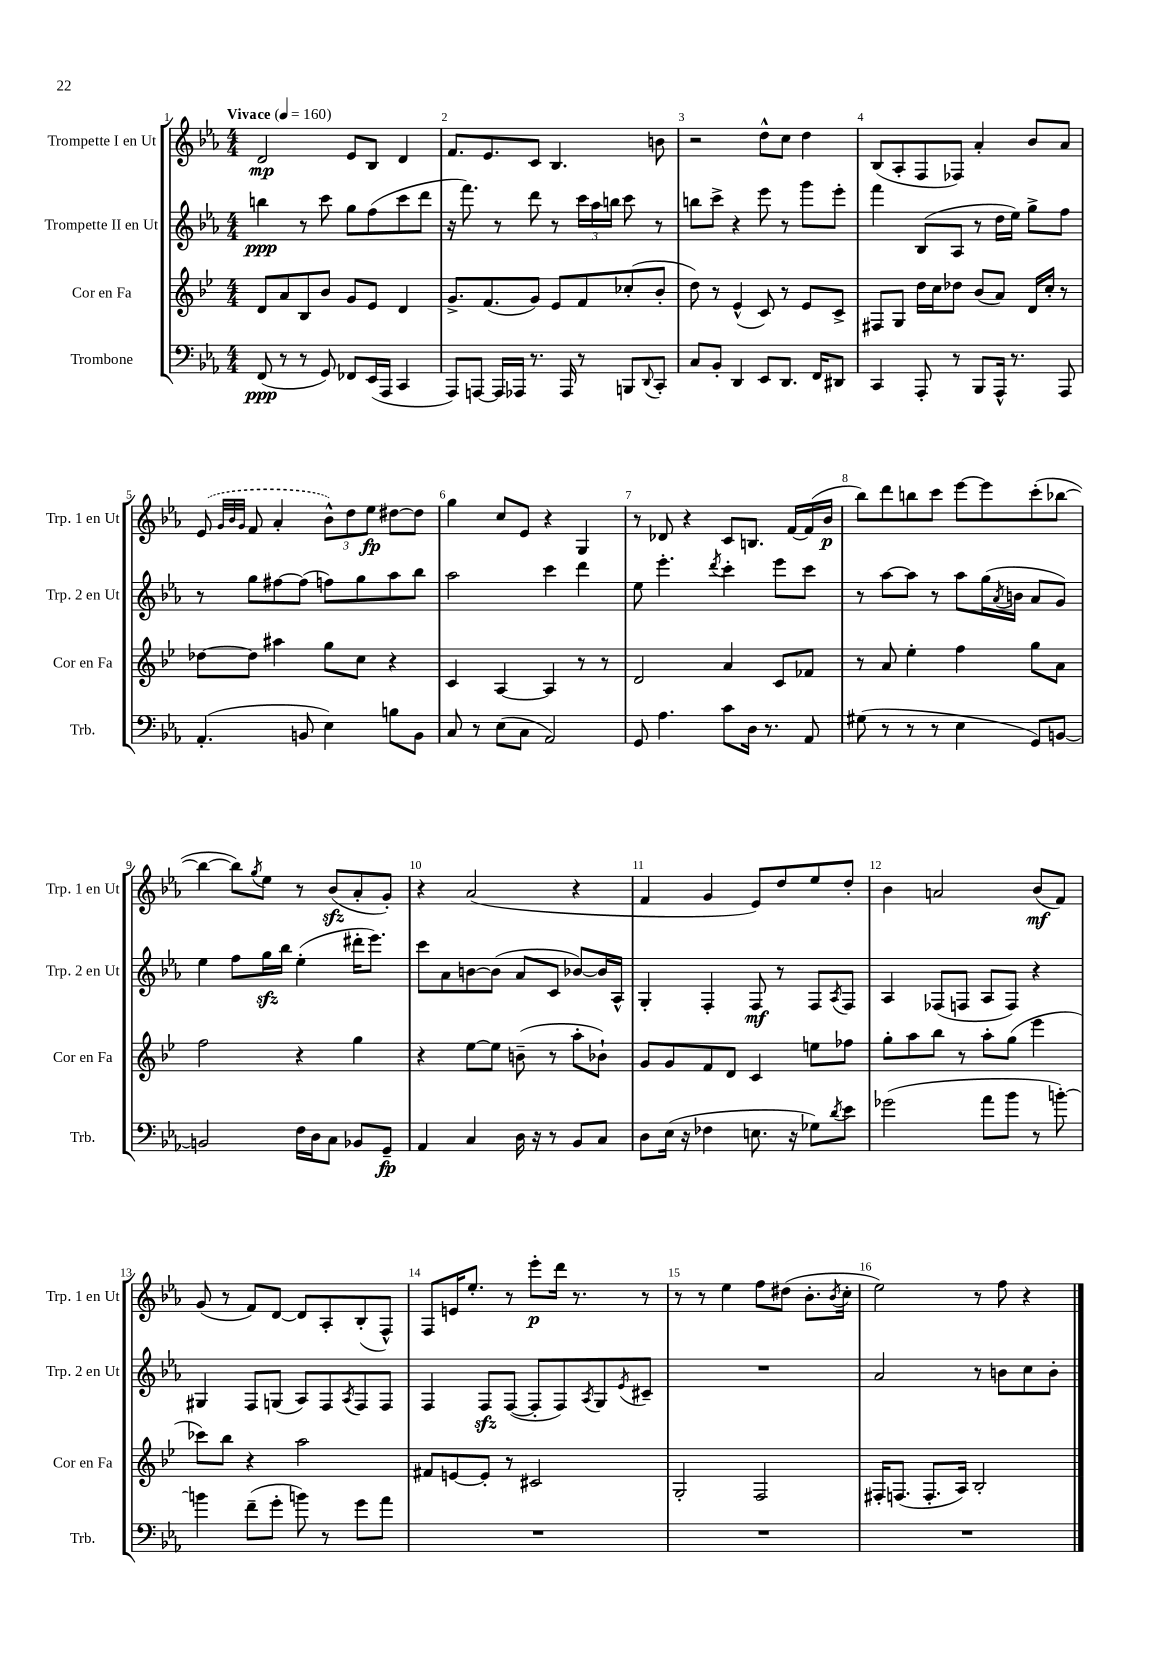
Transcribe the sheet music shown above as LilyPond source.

<<
\new StaffGroup <<
\new Staff = "s0" \with { instrumentName = "Trompette I en Ut" shortInstrumentName = "Trp. 1 en Ut" } {
    \clef treble \key ees \major \numericTimeSignature \time 4/4 \tempo "Vivace" 4 = 160
    d'2\mp ees'8 bes8 d'4 |
    f'8. ees'8. c'8 bes4. b'8 |
    r2 d''8-^ c''8 d''4 |
    bes8( aes8-. f8 fes8) aes'4-. bes'8 aes'8 |
    \once \slurDashed ees'8( \grace { g'32 bes'32 g'32 } f'8 aes'4-. \tuplet 3/2 { bes'8-^) d''8 ees''8\fp } dis''8~ dis''8 |
    g''4 c''8 ees'8 r4 g4 |
    r8 des'8 r4 c'8 b8. f'16~ f'16( bes'16\p |
    bes''8) d'''8 b''8 c'''8 ees'''8~ ees'''8 c'''8-.( bes''8~ |
    bes''4~ bes''8) \acciaccatura { g''8 } ees''8 r8 bes'8\sfz( aes'8-. g'8-.) |
    r4 aes'2( r4 |
    f'4 g'4 ees'8) d''8 ees''8 d''8-. |
    bes'4 a'2 bes'8\mf( f'8) |
    g'8( r8 f'8) d'8~ d'8 aes8-. bes8-.( f8-^) |
    f8 e'16 ees''8.-. r8 ees'''8-.\p d'''16 r8. r8 |
    r8 r8 ees''4 f''8 dis''8( bes'8.-. \acciaccatura { bes'8 } c''16-. |
    ees''2) r8 f''8 r4 \bar "|." |
}
\new Staff = "s1" \with { instrumentName = "Trompette II en Ut" shortInstrumentName = "Trp. 2 en Ut" } {
    \clef treble \key ees \major \numericTimeSignature \time 4/4
    b''4\ppp r8 c'''8 g''8 f''8( c'''8 d'''8 |
    r16 f'''8.) r8 d'''8 r8 \tuplet 3/2 { c'''16 aes''16 b''16 } c'''8 r8 |
    b''8 c'''8-> r4 ees'''8 r8 g'''8 ees'''8-. |
    f'''4 bes8( aes8 r8 d''16 ees''16) g''8-> f''8 |
    r8 g''8 fis''8~ fis''8( f''8) g''8 aes''8 bes''8 |
    aes''2 c'''4 d'''4 |
    ees''8 ees'''4.-. \acciaccatura { d'''8 } c'''4-. ees'''8 c'''8 |
    r8 aes''8~ aes''8 r8 aes''8 g''16( \acciaccatura { aes'8 } b'16 aes'8 g'8) |
    ees''4 f''8 g''16\sfz bes''16 ees''4-.( dis'''16-. ees'''8.) |
    c'''8 aes'8 b'8~ b'8( aes'8 c'8 bes'8~) bes'16 aes16-^ |
    g4-. f4-. f8\mf r8 f8 \acciaccatura { aes8 } f8 |
    aes4 fes8( f8 aes8 f8) r4 |
    gis4 f8 g8( aes8) f8 \acciaccatura { aes8 } f8 f8 |
    f4 f8\sfz f8~( f8-. f8) \acciaccatura { aes8 } g8 \acciaccatura { ees'8 } cis'8-- |
    R1 |
    aes'2 r8 b'8 c''8 b'8-. \bar "|." |
}
\new Staff = "s2" \with { instrumentName = "Cor en Fa" shortInstrumentName = "Cor en Fa" } {
    \clef treble \key bes \major \numericTimeSignature \time 4/4
    d'8 a'8 bes8 bes'8 g'8 ees'8 d'4 |
    g'8.-> f'8.( g'8) ees'8 f'8 ces''8-.( bes'8-. |
    d''8) r8 ees'4-^( c'8) r8 ees'8 c'8-> |
    fis8 g8 d''16 c''16 des''8 bes'8( a'8) d'16 c''16-. r8 |
    des''8~ des''8 ais''4 g''8 c''8 r4 |
    c'4 a4~ a4 r8 r8 |
    d'2 a'4 c'8 fes'8 |
    r8 a'8 ees''4-. f''4 g''8 a'8 |
    f''2 r4 g''4 |
    r4 ees''8~ ees''8 b'8--( r8 a''8-. bes'8-!) |
    g'8 g'8 f'8 d'8 c'4 e''8 fes''8 |
    g''8-. a''8 bes''8 r8 a''8-. g''8( ees'''4 |
    ces'''8) bes''8 r4 a''2 |
    fis'8 e'8~ e'8-. r8 cis'2 |
    g2-. f2 |
    fis16-. f8.( f8.-. a16) bes2-. \bar "|." |
}
\new Staff = "s3" \with { instrumentName = "Trombone" shortInstrumentName = "Trb." } {
    \clef bass \key ees \major \numericTimeSignature \time 4/4
    f,8\ppp( r8 r8 g,8) fes,8 ees,16( aes,,16 c,4 |
    aes,,8) a,,8~ a,,16 aes,,16 r8. aes,,16 r8 b,,8 \appoggiatura { d,8 } c,8-. |
    c8 bes,8-. d,4 ees,8 d,8. f,16 dis,8 |
    c,4 aes,,8-. r8 bes,,8 aes,,16-^ r8. aes,,8 |
    aes,4.-.( b,8 ees4) b8 b,8 |
    c8 r8 ees8( c8 aes,2) |
    g,8 aes4. c'8 d16 r8. aes,8 |
    gis8( r8 r8 r8 ees4 g,8) b,8~ |
    b,2 f16 d16 c8 bes,8 g,8--\fp |
    aes,4 c4 d16 r16 r8 bes,8 c8 |
    d8 ees16( r16 fes4 e8. r16 ges8) \acciaccatura { d'8 } ees'8 |
    ges'2( aes'8 bes'8 r8 b'8~-.) |
    b'4 f'8--( g'8-. b'8) r8 g'8 aes'8 |
    R1 |
    R1 |
    R1 \bar "|." |
}
>>
>>
\layout { \context { \Score \override BarNumber.break-visibility = ##(#f #t #t) barNumberVisibility = #all-bar-numbers-visible } }
